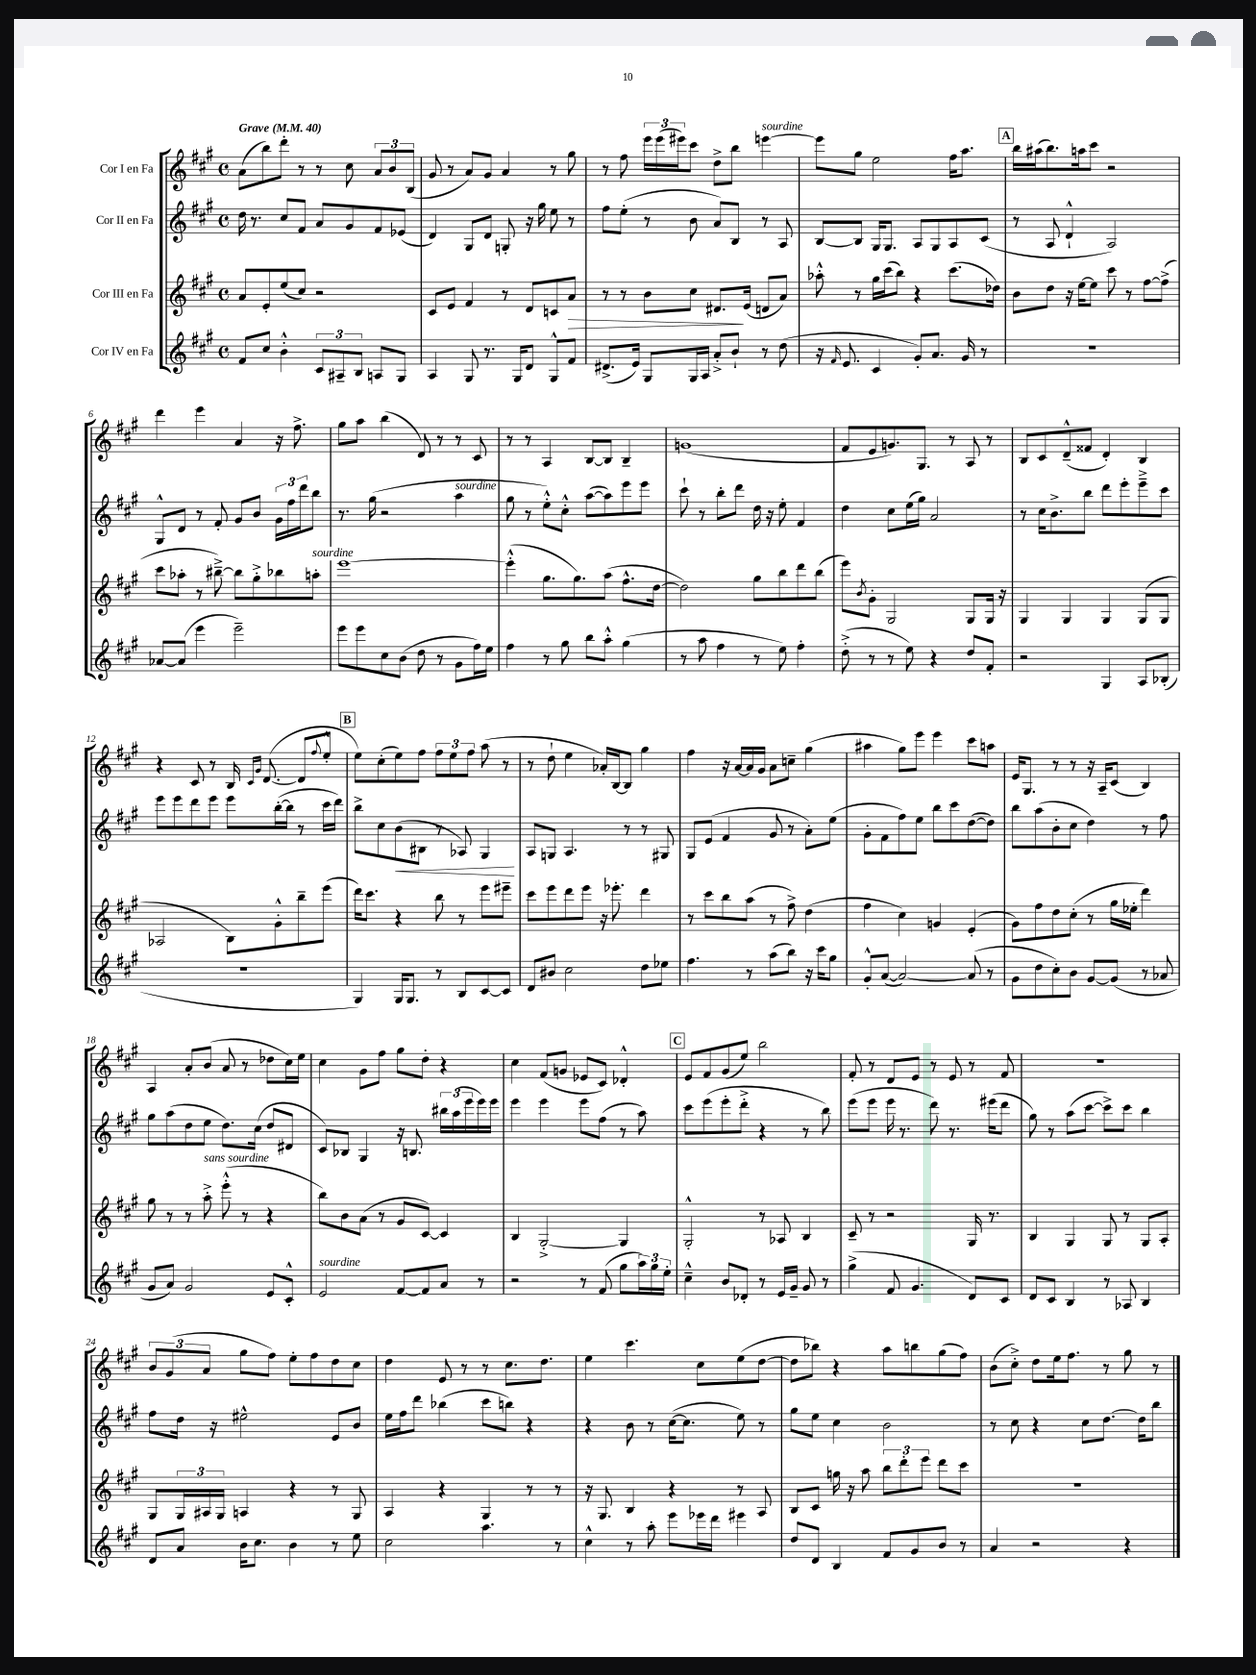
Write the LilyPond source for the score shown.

<<
\new StaffGroup <<
\new Staff = "s0" \with { instrumentName = "Cor I en Fa" } {
    \clef treble \key a \major \defaultTimeSignature \time 4/4 \tempo "Grave" 4 = 40
    a'8( b''8) d'''8-. r8 r8 cis''8 \tuplet 3/2 { a'8 b'8 b8( } |
    gis'8 r8 a'8) gis'8 a'4 r8 gis''8 |
    r8 fis''8 \tuplet 3/2 { e'''16 e'''16( eis'''16) } cis'''8 d''8-> b''8 e'''4~^\markup { \italic "sourdine" } |
    e'''8 gis''8 e''2 fis''16 a''8. |
    \mark \markup { \box "A" } b''16 ais''16( b''8.) a''16 cis'''8 r2 |
    d'''4 e'''4 a'4 r16 fis''8.-> |
    gis''8 a''8 b''4( d'8) r8 r8 cis'8 |
    r8 r8 a4 b8~ b8 b4-- |
    g'1( |
    fis'8 e'8 g'8.) gis8. r8 a8 r8 |
    b8 cis'8 d'8---^( fisis'8 d'4-.) b4 |
    r4 cis'8 r8 b16 \grace { cis'16 gis'16 } d'8.~( d'8 \appoggiatura { fis''8 } e''8-.-^ |
    \mark \markup { \box "B" } e''8) cis''8-.( e''8) fis''8 \tuplet 3/2 { fis''8 e''8 fis''8 } a''8( r8 |
    r8 d''8-! e''4 aes'16-.) b16~ b8 gis''4 |
    fis''4 r16 a'16~ a'16 gis'16 a'8 c''8-- gis''4( |
    ais''4 gis''8) e'''8 e'''4 cis'''8 a''8 |
    e'16 gis8. r8 r8 r16 a16-- cis'8( b4) |
    a4 a'8-. b'8( a'8 r8 des''8 cis''16) e''16 |
    cis''4 gis'8 fis''8 gis''8 d''8-. r4 |
    cis''4 fis'8( g'8 ees'8 cis'8) des'4-.-^ |
    \mark \markup { \box "C" } e'8 fis'8 gis'8( e''8) b''2 |
    fis'8-. r8 d'8 e'8 r8 e'8 r8 fis'8 |
    R1 |
    \tuplet 3/2 { b'8 gis'8( a'8 } gis''8 fis''8) e''8-. fis''8 d''8 cis''8 |
    d''4 e'8 r8 r8 cis''8. d''8. |
    e''4 cis'''4. cis''8 e''8( d''8~ |
    d''8 bes''8) r4 a''8 b''8 gis''8( fis''8) |
    b'8( cis''8-.->) d''8 e''16 fis''8. r8 gis''8 r8 \bar "|." |
}
\new Staff = "s1" \with { instrumentName = "Cor II en Fa" } {
    \clef treble \key a \major \defaultTimeSignature \time 4/4
    d''16 r8. cis''8 fis'8 a'8 gis'8 fis'8 ees'8( |
    d'4) gis8 d'8 g8-. r16 gis''16 e''8 r8 |
    fis''8 e''8-.( r8 b'8 a'8) b8 r8 a8 |
    b8~ b8 gis16 gis8. a8 gis8 a8 cis'8( |
    \mark \markup { \box "A" } r8 a8 d'4-!-^ a2) |
    gis8-^ d'8 r8 fis'8-. gis'8 b'8 \tuplet 3/2 { gis'16 fis''16 d'''16 } b''8 |
    r8. gis''16( r2 a''4^\markup { \italic "sourdine" } |
    gis''8 r8 e''8-.-^) cis''8-.-^ a''8~( a''8) e'''8 e'''8 |
    cis'''8-! r8 b''8-. d'''8 d''16 r16 e''8-. fis'4 |
    d''4 cis''8 e''16( gis''16) a'2 |
    r8 cis''16 b'8.-> b''8 d'''8 e'''8-. e'''8---> cis'''8 |
    e'''8 e'''8 d'''8 e'''8 e'''8 b''16~-.( b''16 r8 cis'''16 d'''16) |
    \mark \markup { \box "B" } b''8-> cis''8 b'8\<( bis8 r8 aes8) gis4\! |
    a8 g8 a4. r8 r8 gis8 |
    gis8 e'8( fis'4 gis'8 r8 a'8-.) e''8( |
    gis'8-. fis'8 fis''8) e''8 b''8 cis'''8 d''8~( d''8) |
    b''8 a''8( b'8-. cis''8 d''4) r8 fis''8 |
    gis''8 a''8( d''8 e''8 d''8.) cis''16( d''8 dis'8 |
    cis'8) bes8 gis4 r16 b8. \tuplet 3/2 { bis''16 a''16( e'''16 } e'''16) e'''16 |
    e'''4 e'''4 e'''8 fis''8( r8 a''8) |
    \mark \markup { \box "C" } cis'''8 e'''8( e'''8-. d'''8-.-> r4 r8 b''8) |
    e'''8( e'''8 e'''16 r8. d'''8) r8. eis'''16( d'''8 |
    gis''8) r8 a''8( cis'''8~ cis'''8->) cis'''8 b''4 |
    fis''8 d''16 r16 eis''2-^ e'8 b'8 |
    e''16 fis''16 d'''8 bes''4( cis'''8 b''8) r4 |
    r4 b'8 r8 cis''16~( cis''8. e''8) r8 |
    gis''8 e''8 cis''4 b'2 |
    r8 cis''8 r4 cis''8 d''8.~ d''16 b''8 \bar "|." |
}
\new Staff = "s2" \with { instrumentName = "Cor III en Fa" } {
    \clef treble \key a \major \defaultTimeSignature \time 4/4
    a'8 e'8-. e''8( cis''8) r2 |
    cis'8 e'8 fis'4 r8 d'8 c'8 a'8\> |
    r8 r8 b'8 cis''8 dis'8.\! e'16( d'8 a'8) |
    aes''8-.-^ r8 gis''16 cis'''16( b''8) r4 cis'''8.( des''16) |
    \mark \markup { \box "A" } b'8 d''8 r16 e''16~ e''8 cis'''8 r8 fis''8~ fis''8->( |
    cis'''8 aes''8-. r8 bis''8~--->) bis''8 gis''8-.-> bes''8 a''8-.^\markup { \italic "sourdine" } |
    e'''1~ |
    e'''4-.-^( gis''8. gis''8.) a''8( fis''8.-^ d''16~ |
    d''2) gis''8 b''8 d'''8 b''8( |
    e'''8) \acciaccatura { b'8 } gis'8-. gis2 gis8 gis16 r16 |
    gis4 gis4 gis4 gis8( gis8 |
    aes2 b8) gis'8-.-^ b''8-- e'''8( |
    \mark \markup { \box "B" } d'''16) cis'''8. r4 b''8 r8 e'''8 eis'''8-- |
    cis'''8 e'''8 d'''8 e'''8 r16 ees'''8.-. d'''4 |
    r8 cis'''8 b''8 a''8( r8 fis''8->) d''4( |
    fis''4 cis''4) g'4 e'4-.( |
    gis'8) fis''8 d''8 cis''8-.( r8 gis''16 ees''16-. d'''4) |
    gis''8 r8 r8 a''8-.->^\markup { \italic "sans sourdine" } e'''8-.-^( r8 r4 |
    b''8) b'8 a'8( r8 gis'8 cis'8~) cis'4 |
    b4 gis2~-.-> gis4 |
    \mark \markup { \box "C" } gis2-.-^ r8 aes8 b4 |
    cis'8-- r8 r2 gis16 r8. |
    b4 gis4 gis8 r8 gis8 a8-. |
    gis8 \tuplet 3/2 { gis16 ais16 gis16 } a4 r4 r8 gis8 |
    a4 r4 gis4 r8 r8 |
    r16 gis8. b4 r4 r8 a8 |
    b8 cis'8 g''16 r16 a''8 \tuplet 3/2 { b''8 d'''8-. e'''8 } d'''8 cis'''8 |
    R1 \bar "|." |
}
\new Staff = "s3" \with { instrumentName = "Cor IV en Fa" } {
    \clef treble \key a \major \defaultTimeSignature \time 4/4
    fis'8 cis''8 b'4-.-^ \tuplet 3/2 { cis'8 ais8-- b8 } a8 gis8 |
    a4 gis8 r8. gis16 d'8 gis8-^ fis'8 |
    dis'8.->( e'16) gis8 gis16 a16 a'8-.-> b'8-! r8 d''8( |
    r16 \grace { fis'16 } e'8. cis'4 gis'8-.) a'8. gis'16 r8 |
    \mark \markup { \box "A" } R1 |
    aes'8~ aes'8( e'''4 e'''2--) |
    e'''8 e'''8 cis''8 b'8( d''8 r8 gis'8 fis''16) e''16 |
    fis''4 r8 gis''8 b''8 a''8-.-^ gis''4( |
    r8 a''8 fis''4 r8 e''8) fis''4-. |
    d''8-.->( r8 r8 e''8) r4 d''8 fis'8-. |
    r2 gis4 a8 bes8-.( |
    r1 |
    \mark \markup { \box "B" } gis4) gis16 gis8. r8 b8 cis'8~ cis'8 |
    d'8 bis'8 cis''2 d''8 ees''8 |
    fis''4. r8 a''8( b''8) r16 cis'''16 gis''8 |
    gis'8-.-^ a'8~( a'2~) a'8( r8 |
    gis'8 d''8 cis''8-.) b'8 gis'8~ gis'8( r8 aes'8 |
    gis'8 a'8) gis'2 e'8 cis'8-.-^ |
    e'2^\markup { \italic "sourdine" } fis'8~ fis'8 a'8 r8 |
    r2 r8 fis'8( gis''8 \tuplet 3/2 { a''16) gis''16 e''16-. } |
    \mark \markup { \box "C" } cis''4---^ b'8 des'8-. r8 e'16 gis'16-- gis'8 r8 |
    gis''4->( fis'8 gis'4. d'8) cis'8 |
    d'8 cis'8 b4 r8 aes8 b4 |
    d'8 a'8 b'16 cis''8. b'4 r8 e''8 |
    cis''2 a''4. r8 |
    cis''4-^ r8 a''8-. e'''8 ees'''16 d'''16 eis'''4 |
    d''8 d'8 b4 fis'8 gis'8 b'8 r8 |
    a'4 r2 r4 \bar "|." |
}
>>
>>
